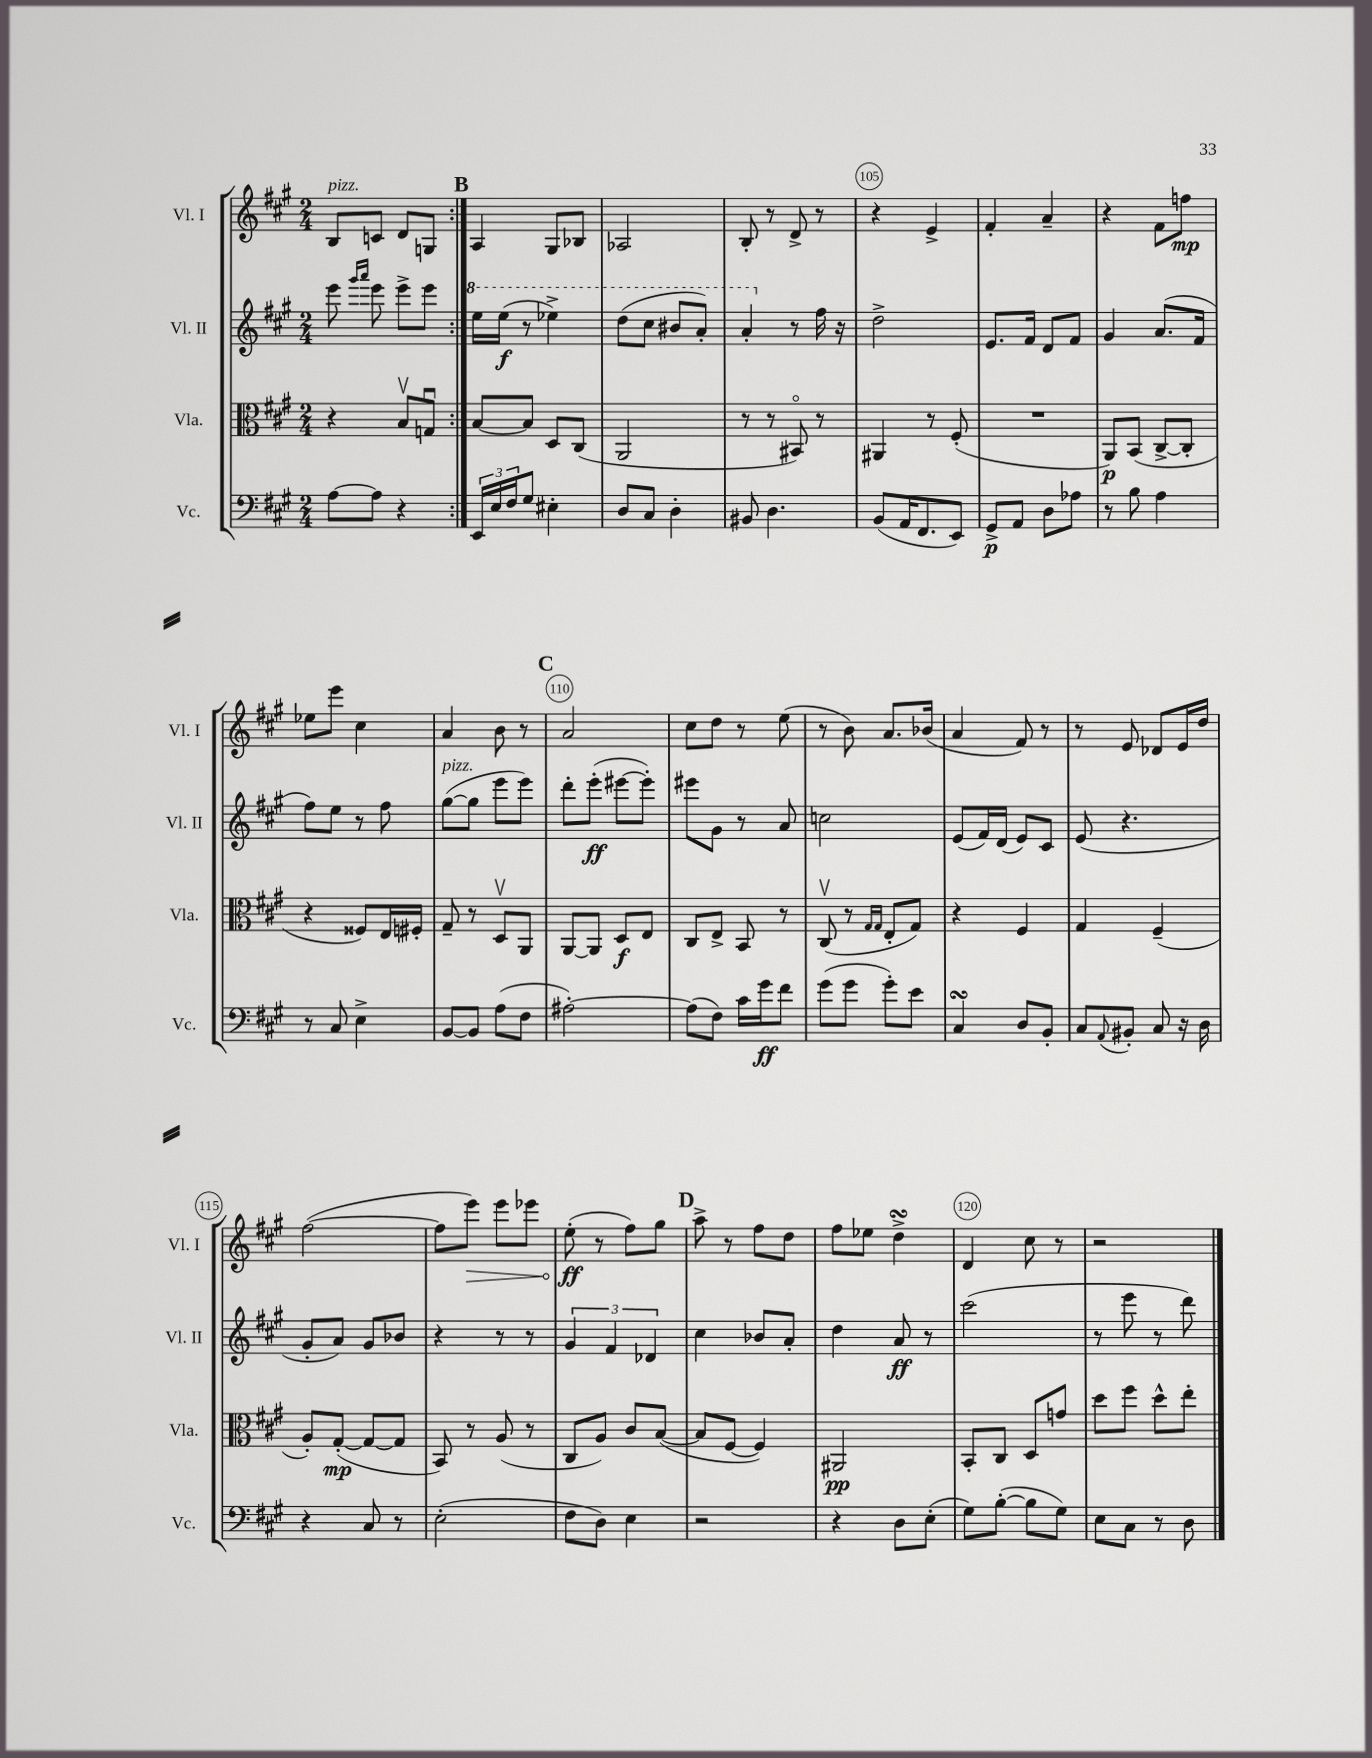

**kern	**dynam	**kern	**dynam	**kern	**dynam	**kern	**dynam
*part4	*part4	*part3	*part3	*part2	*part2	*part1	*part1
*staff4	*staff4	*staff3	*staff3	*staff2	*staff2	*staff1	*staff1
*I"Vc.	*	*I"Vla.	*	*I"Vl. II	*	*I"Vl. I	*
*I'Vc.	*	*I'Vla.	*	*I'Vl. II	*	*I'Vl. I	*
*clefF4	*	*clefC3	*	*clefG2	*	*clefG2	*
*k[f#c#g#]	*	*k[f#c#g#]	*	*k[f#c#g#]	*	*k[f#c#g#]	*
*M2/4	*	*M2/4	*	*M2/4	*	*M2/4	*
=101	=101	=101	=101	=101	=101	=101	=101
!	!	!	!	!	!	!LO:TX:a:i:t=pizz.	!
[8A\L	.	4r	.	8eee\	.	8B/L	.
.	.	.	.	16qqggg#/LL	.	.	.
.	.	.	.	16qqaaa/JJ	.	.	.
8A\J]	.	.	.	8eee\	.	8cn/J	.
4r	.	8Bv/L	.	8eee^\L	.	8d/L	.
.	.	8Gnu/J	.	8eee\J	.	8Gn/J	.
!!LO:REH:place=s1:t=B
=102:|!	=102:|!	=102:|!	=102:|!	=102:|!	=102:|!	=102:|!	=102:|!
*	*	*	*	*8va	*	*	*
24EE/LL	.	[8B/L	.	16eee\LL	.	4A/	.
24E/	.	.	.	.	.	.	.
.	.	.	.	(16eee\JJ	f	.	.
24F#/J	.	.	.	.	.	.	.
8G#/J	.	8B/J]	.	8r	.	.	.
4E#X'\	.	8D/L	.	4eee-X^\)	.	8G#/L	.
.	.	(8C#/J	.	.	.	8B-X/J	.
=103	=103	=103	=103	=103	=103	=103	=103
8D/L	.	2AA/	.	(8ddd\L	.	2A-X/	.
8C#/J	.	.	.	8ccc#\J	.	.	.
4D'\	.	.	.	8bb#X/L	.	.	.
.	.	.	.	8aa'/J)	.	.	.
=104	=104	=104	=104	=104	=104	=104	=104
8BB#X/	.	8r	.	4aa'/	.	8B'/	.
4.D\	.	8r	.	.	.	8r	.
*	*	*	*	*X8va	*	*	*
.	.	8BB#X/)	.	8r	.	8d^/	.
.	.	8r	.	16ff#\	.	8r	.
.	.	.	.	16r	.	.	.
=105	=105	=105	=105	=105	=105	=105	=105
(8BB/L	.	4AA#X/	.	2dd^\	.	4r	.
16AA/K	.	.	.	.	.	.	.
8.FF#/	.	.	.	.	.	.	.
.	.	8r	.	.	.	4e^/	.
8EE/J)	.	(8F#'/	.	.	.	.	.
=106	=106	=106	=106	=106	=106	=106	=106
8GG#^/L	p	2r	.	8.e/L	.	4f#'/	.
8AA/J	.	.	.	.	.	.	.
.	.	.	.	16f#/Jk	.	.	.
8D\L	.	.	.	8d/L	.	4a~/	.
8A-X\J	.	.	.	8f#/J	.	.	.
=107	=107	=107	=107	=107	=107	=107	=107
8r	.	8AA/L)	p	4g#/	.	4r	.
8B\	.	(8BB/J	.	.	.	.	.
4A\	.	[8C#^/L	.	(8.a/L	.	8f#\L	.
.	.	8C#'/J]	.	.	.	8ffn\J	mp
.	.	.	.	16f#/Jk	.	.	.
!!LO:LB:g=z
=108	=108	=108	=108	=108	=108	=108	=108
8r	.	4r	.	8ff#\L)	.	8ee-X\L	.
8C#/	.	.	.	8ee\J	.	8eee\J	.
4E^\	.	8F##X/L)	.	8r	.	4cc#\	.
.	.	16E/L	.	8ff#\	.	.	.
.	.	16F#X'/JJ	.	.	.	.	.
=109	=109	=109	=109	=109	=109	=109	=109
!	!	!	!	!LO:TX:a:i:t=pizz.	!	!	!
[8BB/L	.	8G#~/	.	([8gg#\L	.	4a/	.
8BB/J]	.	8r	.	8gg#\J]	.	.	.
(8A\L	.	8Dv/L	.	8eee\L	.	8b\	.
8F#\J	.	8AA/J	.	8eee\J)	.	8r	.
!!LO:REH:place=s1:t=C
=110	=110	=110	=110	=110	=110	=110	=110
[2A#X'\)	.	[8AA/L	.	8ddd'\L	.	2a/	.
.	.	8AA/J]	.	(8eee'\J	ff	.	.
.	.	8D/L	f	[8eee#X\L	.	.	.
.	.	8E/J	.	8eee#'\J])	.	.	.
=111	=111	=111	=111	=111	=111	=111	=111
(8A#\L]	.	8C#/L	.	8eee#X\L	.	8cc#\L	.
8F#\J)	.	8E^/J	.	8g#\J	.	8dd\J	.
16c#\LL	.	8BB/	.	8r	.	8r	.
16g#\J	ff	.	.	.	.	.	.
8f#\J	.	8r	.	8a/	.	(8ee\	.
=112	=112	=112	=112	=112	=112	=112	=112
(8g#\L	.	(8C#v/	.	2ccn\	.	8r	.
8g#\J	.	8r	.	.	.	8b\)	.
.	.	16qqG#/LL	.	.	.	.	.
.	.	16qqG#/JJ	.	.	.	.	.
8g#'\L)	.	8E'/L	.	.	.	8.a/L	.
8e\J	.	8G#/J)	.	.	.	.	.
.	.	.	.	.	.	(16b-X/Jk	.
=113	=113	=113	=113	=113	=113	=113	=113
4C#sSsS/	.	4r	.	(8e/L	.	4a/	.
.	.	.	.	16f#/L)	.	.	.
.	.	.	.	(16d/JJ	.	.	.
8D/L	.	4F#/	.	8e/L)	.	8f#/)	.
8BB'/J	.	.	.	8c#/J	.	8r	.
=114	=114	=114	=114	=114	=114	=114	=114
8C#/L	.	4G#/	.	(8e/	.	8r	.
8qqAA/	.	.	.	.	.	.	.
8BB#X'/J	.	.	.	4.r	.	8e/	.
8C#/	.	(4F#~/	.	.	.	8d-X/L	.
16r	.	.	.	.	.	16e/L	.
16D\	.	.	.	.	.	16dd/JJ	.
!!LO:LB:g=z
=115	=115	=115	=115	=115	=115	=115	=115
4r	.	8A'/L)	.	8g#'/L	.	([2ff#\	.
.	.	([8G#'/J	mp	8a/J)	.	.	.
8C#/	.	8G#/L_	.	8g#/L	.	.	.
8r	.	8G#/J]	.	8b-X/J	.	.	.
=116	=116	=116	=116	=116	=116	=116	=116
(2E'\	.	8BB/)	.	4r	.	8ff#\L]	.
!	!	!	!	!	!	!	!LO:HP:b
.	.	8r	.	.	.	8eee\J)	>
.	.	(8A/	.	8r	.	8eee\L	.
.	.	8r	.	8r	.	8eee-X\J	.
=117	=117	=117	=117	=117	=117	=117	=117
8F#\L	.	8C#/L	.	6g#/	.	(8ee'\	ff
8D\J)	.	8A/J)	.	.	.	8r	]
.	.	.	.	6f#/	.	.	.
4E\	.	8c#/L	.	.	.	8ff#\L)	.
.	.	.	.	6d-X/	.	.	.
.	.	([8B/J	.	.	.	8gg#\J	.
!!LO:REH:place=s1:t=D
=118	=118	=118	=118	=118	=118	=118	=118
2r	.	8B/L]	.	4cc#\	.	8aa^\	.
.	.	[8F#/J	.	.	.	8r	.
.	.	4F#/])	.	8b-X/L	.	8ff#\L	.
.	.	.	.	8a'/J	.	8dd\J	.
=119	=119	=119	=119	=119	=119	=119	=119
4r	.	2AA#X/	pp	4dd\	.	8ff#\L	.
.	.	.	.	.	.	8ee-X\J	.
8D\L	.	.	.	8a/	ff	4ddsSSs^\	.
(8E'\J	.	.	.	8r	.	.	.
=120	=120	=120	=120	=120	=120	=120	=120
8G#\L)	.	8BB'/L	.	(2ccc#\	.	4d/	.
([8B'\J	.	8C#/J	.	.	.	.	.
8B\L]	.	8D/L	.	.	.	8cc#\	.
8G#\J)	.	8gn/J	.	.	.	8r	.
=121	=121	=121	=121	=121	=121	=121	=121
8E\L	.	8dd\L	.	8r	.	2r	.
8C#\J	.	8ff#\J	.	8eee\	.	.	.
8r	.	8dd^^\L	.	8r	.	.	.
8D\	.	8ee'\J	.	8ddd\)	.	.	.
==	==	==	==	==	==	==	==
*-	*-	*-	*-	*-	*-	*-	*-
